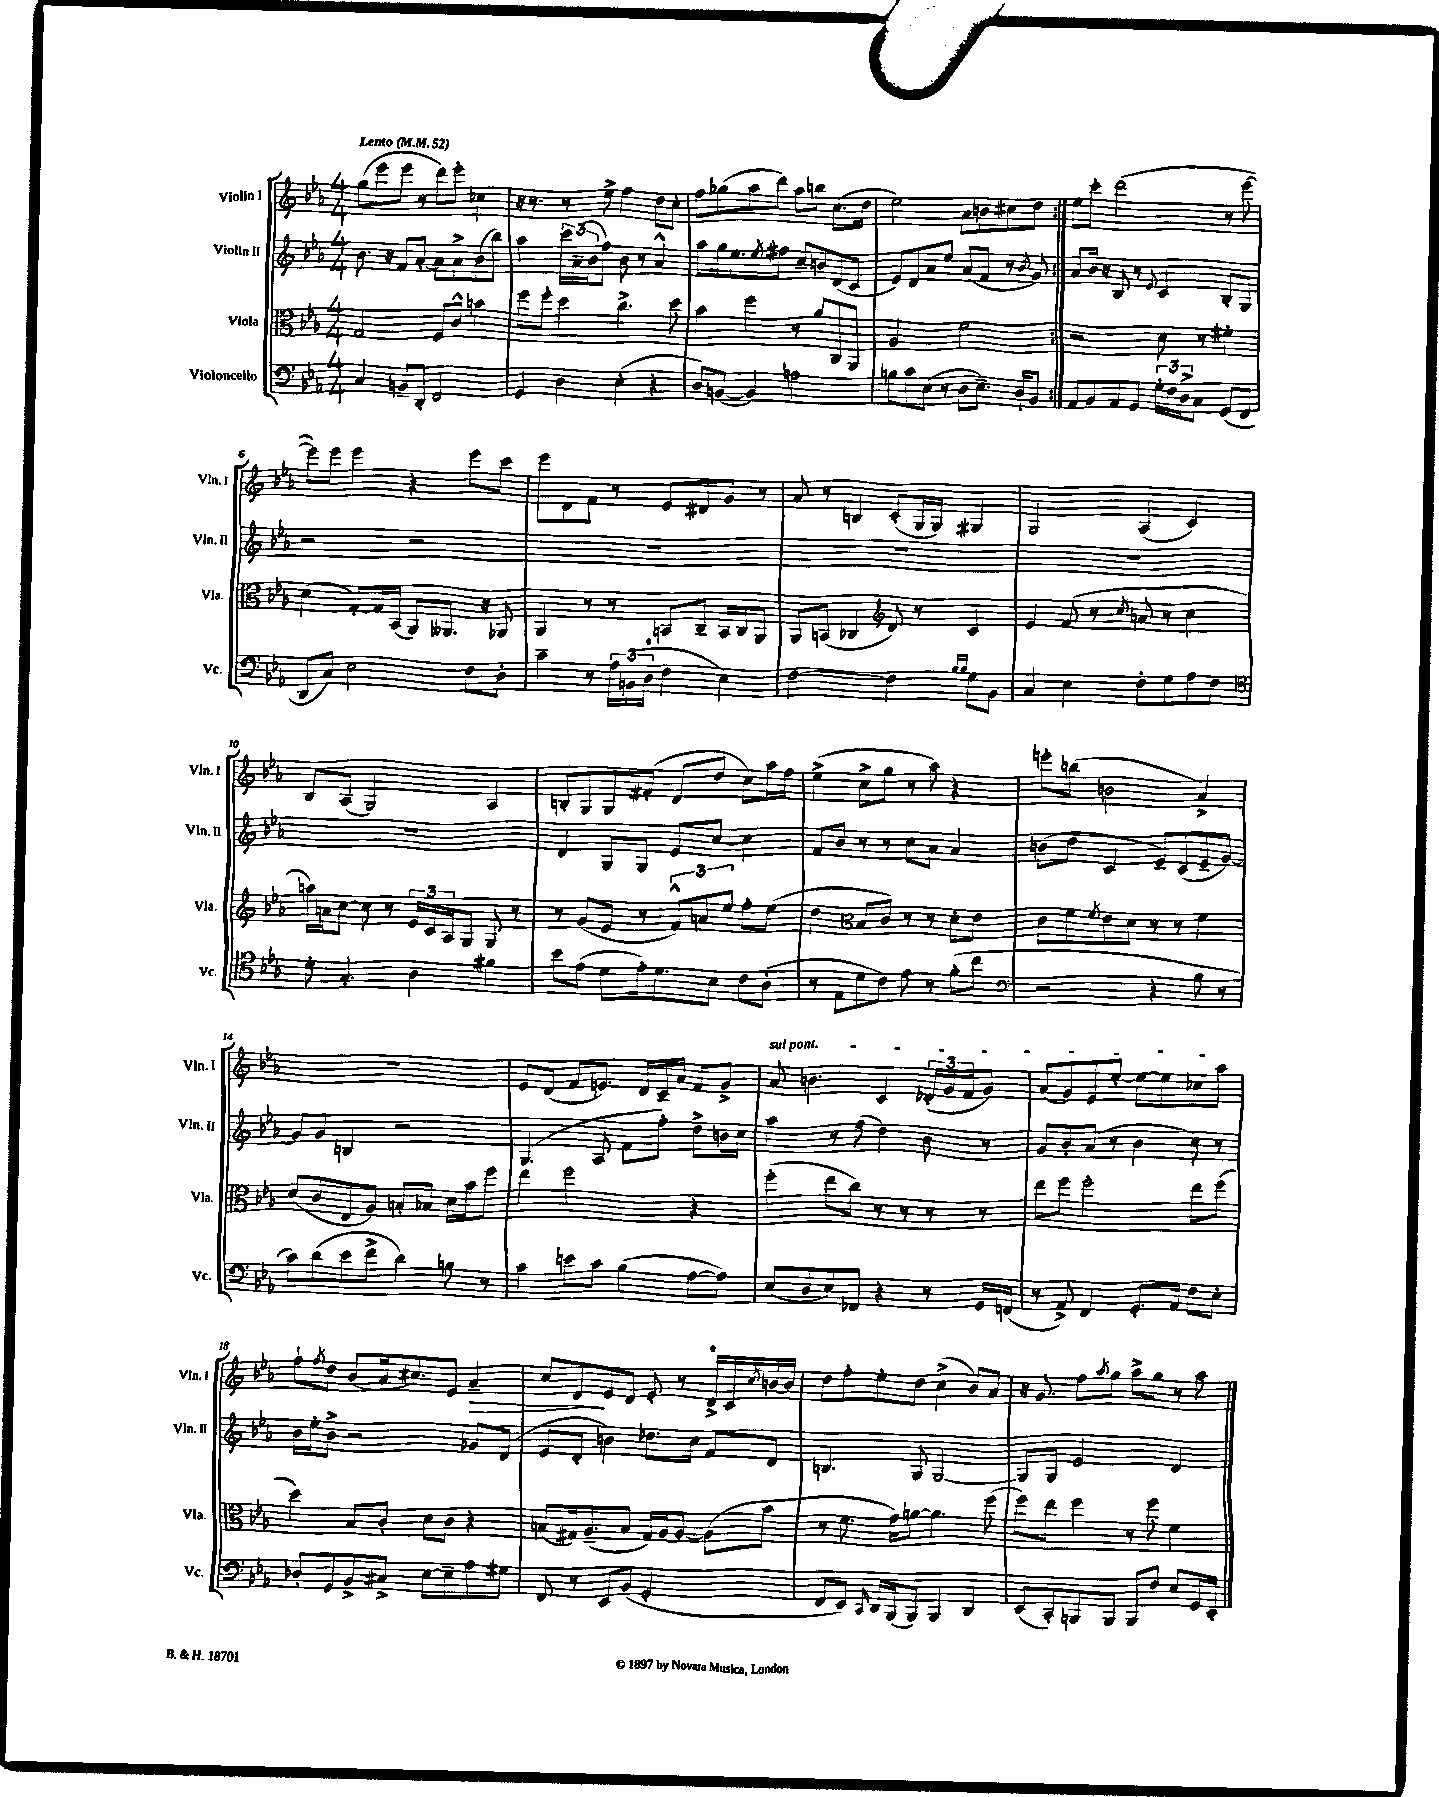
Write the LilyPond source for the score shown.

<<
\new StaffGroup <<
\new Staff = "s0" \with { instrumentName = "Violin I" shortInstrumentName = "Vln. I" } {
    \clef treble \key ees \major \numericTimeSignature \time 4/4 \tempo "Lento" 4 = 52
    \repeat volta 2 { g''8( ees'''8 ees'''8 r8 d'''8) ees'''8-. ces''4 |
    r16 r8. r8 ees''8-> f''4 d''8 c''8-. |
    f''8 ges''8( aes''8 d'''8) aes''8 b''8 c''8.( d''16 |
    ees''2) aes'8 b'8 cis''8 d''8 | }
    ees''8 c'''8-. d'''2( r8 ees'''8~ |
    ees'''8) ees'''8 ees'''4 r4 ees'''8 c'''8 |
    ees'''8 d'8 f'8 r8 ees'8 dis'8 g'8 r8 |
    aes'8 r8 b4 c'8-.( g16 g16) gis4 |
    g2 aes4( c'4) |
    bes8 aes8( g2) aes4 |
    b8-. g8 g8 fis'8-.( d'8 d''8 c''8) aes''16 f''16 |
    ees''4->( c''8-> g''8 r8 aes''8) r4 |
    e'''8-. b''8( b'2 aes'4->) |
    r1 |
    ees'8 d'8( f'8 e'8.) d'16 c'16-- aes'16 f'8 g'8-> |
    \once \override TextSpanner.bound-details.left.text = \markup { \italic "sul pont." } aes'8\startTextSpan b'4. c'4 \tuplet 3/2 { des'16-.( g'16 f'16 } g'8) |
    aes'8( g'8) ees'8 ees''8~-. ees''8~ ees''8 ces''8 aes''8\stopTextSpan |
    f''8-! \acciaccatura { f''8 } d''8 bes'8( aes'16 cis''8.) ees'8 aes'4--\> |
    c''8 d'8\! ees'8 d'8 ees'8-. r8 d'16-0-> c'16 \acciaccatura { c''8 } b'16~ b'16 |
    d''8 f''8-. ees''8-. d''8 c''4->( bes'8) aes'8 |
    r16 g'8. f''8 \acciaccatura { aes''8 } g''8 aes''8-> g''8 r8 aes''8 \bar "|." |
}
\new Staff = "s1" \with { instrumentName = "Violin II" shortInstrumentName = "Vln. II" } {
    \clef treble \key ees \major \numericTimeSignature \time 4/4
    \repeat volta 2 { bes'8. r16 f'8 aes'8~-. aes'8 aes'8-> bes'8( bes''8) |
    aes''4 \tuplet 3/2 { c'''16 aes'16--( bes'16 } f''8) bes'8 r8 aes'4-^ |
    aes''8 g''16 ees''8. \acciaccatura { ees''8 } fis''8 c''8-- b'8 d'8( c'8 |
    ees'8) d'8 aes'8 ees''8 aes'8( f'8 r8 \acciaccatura { bes'8 } g'8) | }
    aes'8 bes'16 r16 bes8 r8 \appoggiatura { ees'8 } c'4 bes8-. g8 |
    r2 r2 |
    R1 |
    R1 |
    R1 |
    R1 |
    d'4 g8 g8 ees'8 c''8~ c''4 |
    f'8 bes'8 r8 r8 c''8 aes'8 aes'4 |
    b'8( d''8 c'4 ees'8--) c'8( ees'8-- g'8~) |
    g'8 g'8 b4 r2 |
    g4.( aes8 f'8 f''8-.) d''8-> b'16 c''16 |
    aes''4 r8 f''8( d''4) bes'8 r8 |
    g'8 bes'8-. aes'8( r8 bes'4 c''8) r8 |
    bes'16 ees''16-. bes'8-> r2 ges'8 d'8( |
    ees'8 d'8-. b'4) des''8. c''16 f'8 d'8 |
    b4. g8 g2~ |
    g8 g8 ees'2 d'4 \bar "|." |
}
\new Staff = "s2" \with { instrumentName = "Viola" shortInstrumentName = "Vla." } {
    \clef alto \key ees \major \numericTimeSignature \time 4/4
    \repeat volta 2 { g2 f8 c'8-^ b'4 |
    f''8 f''8-. d''4 c''4.-> d''8 |
    bes'4 f''4 r8 aes'8 c8 aes,8 |
    aes2 f'2 | }
    r2 d'8 r8 fis'4-. |
    d'4( g8~-.) g16 bes,16( aes,8) aeses,8. r16 aes,8 |
    aes,4 r8 r8 b,8 c8-- b,16 c16 aes,8 |
    aes,8 b,8( ces4 \clef treble d'8) r8 c'4 |
    ees'4 f'8( r8 \acciaccatura { c''8 } a'8 r8 c''4 |
    a''16) a'16 c''8~ c''8 r8 \tuplet 3/2 { ees'16 c'16 aes16 } g8 g8 r8 |
    r8 g'8( ees'8 r8 \tuplet 3/2 { f'8-^) a'8 ees''8 } f''8-. ees''8( |
    d''4 \clef alto bes8 c'8) r8 r8 d'8-. ees'8 |
    c'8 f'8 \acciaccatura { f'8 } ees'8 d'8 r8 r8 f'4 |
    d'8( c'8 ees8 aes8) b8-. bes8 d'16 bes'16 f''8 |
    ees''4 f''2 r4 |
    f''4-.( ees''8 c''8) r8 r8 r8 r8 |
    ees''8 f''8 f''2-. ees''8 f''8( |
    d''4) bes8 c'8-. d'8 c'8 r4 |
    b8( gis16) aes8.--( b8 gis16) aes16~ aes8~ aes8( bes'8 |
    r8 f'8. g'16) a'8~ a'4. f''8( |
    f''8) ees''8 f''4 r8 f''8 f'4 \bar "|." |
}
\new Staff = "s3" \with { instrumentName = "Violoncello" shortInstrumentName = "Vc." } {
    \clef bass \key ees \major \numericTimeSignature \time 4/4
    \repeat volta 2 { c4 b,8-- d,8-. f,2 |
    g,4 d4 ees4-.( r4 |
    d8) b,8~( b,4) a2 |
    b8 c'8 ees8( r8 d8 ees8.--) d16-! bes,8 | }
    aes,8 bes,8 aes,8 g,8 \tuplet 3/2 { g16-. f16 d16-> } c8 g,8( f,8 |
    d,8 c8) ees2 f8 d8-. |
    c'4-- r8 \tuplet 3/2 { aes16 b,16( d16-0 } f4 ees4) |
    f2~ f4 \grace { bes16 bes16 } g8 bes,8 |
    c4 ees4 f8-. g8 aes8 f8 |
    \clef tenor d'8-. g4.-. aes4 fis'4 |
    bes'8 ees'8( d'8 ees'16-.) d'8. bes8 c'8 aes8-.( |
    r8 ees8 d'8 c'8) ees'8 r8 f'8-.( c''8 |
    \clef bass r2 r4 bes8 r8 |
    c'8) d'8( ees'8 f'8-> d'4) b8 r8 |
    c'4 e'8 c'8 bes4( aes8~ aes8) |
    ees8( d8 ees8) fes,8 r4 r8 g,16 f,16( |
    r8 aes,8->) f,4 g,8.-. aes,16 f8 ees8-. |
    des8-. g,8 bes,8-> cis8-> ees8~ ees8-- aes8 gis8 |
    f,8 r8 ees,8 bes,8( g,2-. |
    f,8 ees,8) \grace { c,16 } d,16 bes,,16( bes,,8) bes,,4 d,4 |
    ees,8( c,8-.) b,,8 b,,8 b,,8 f8 ees8 g,16 ees,16-. \bar "|." |
}
>>
>>
